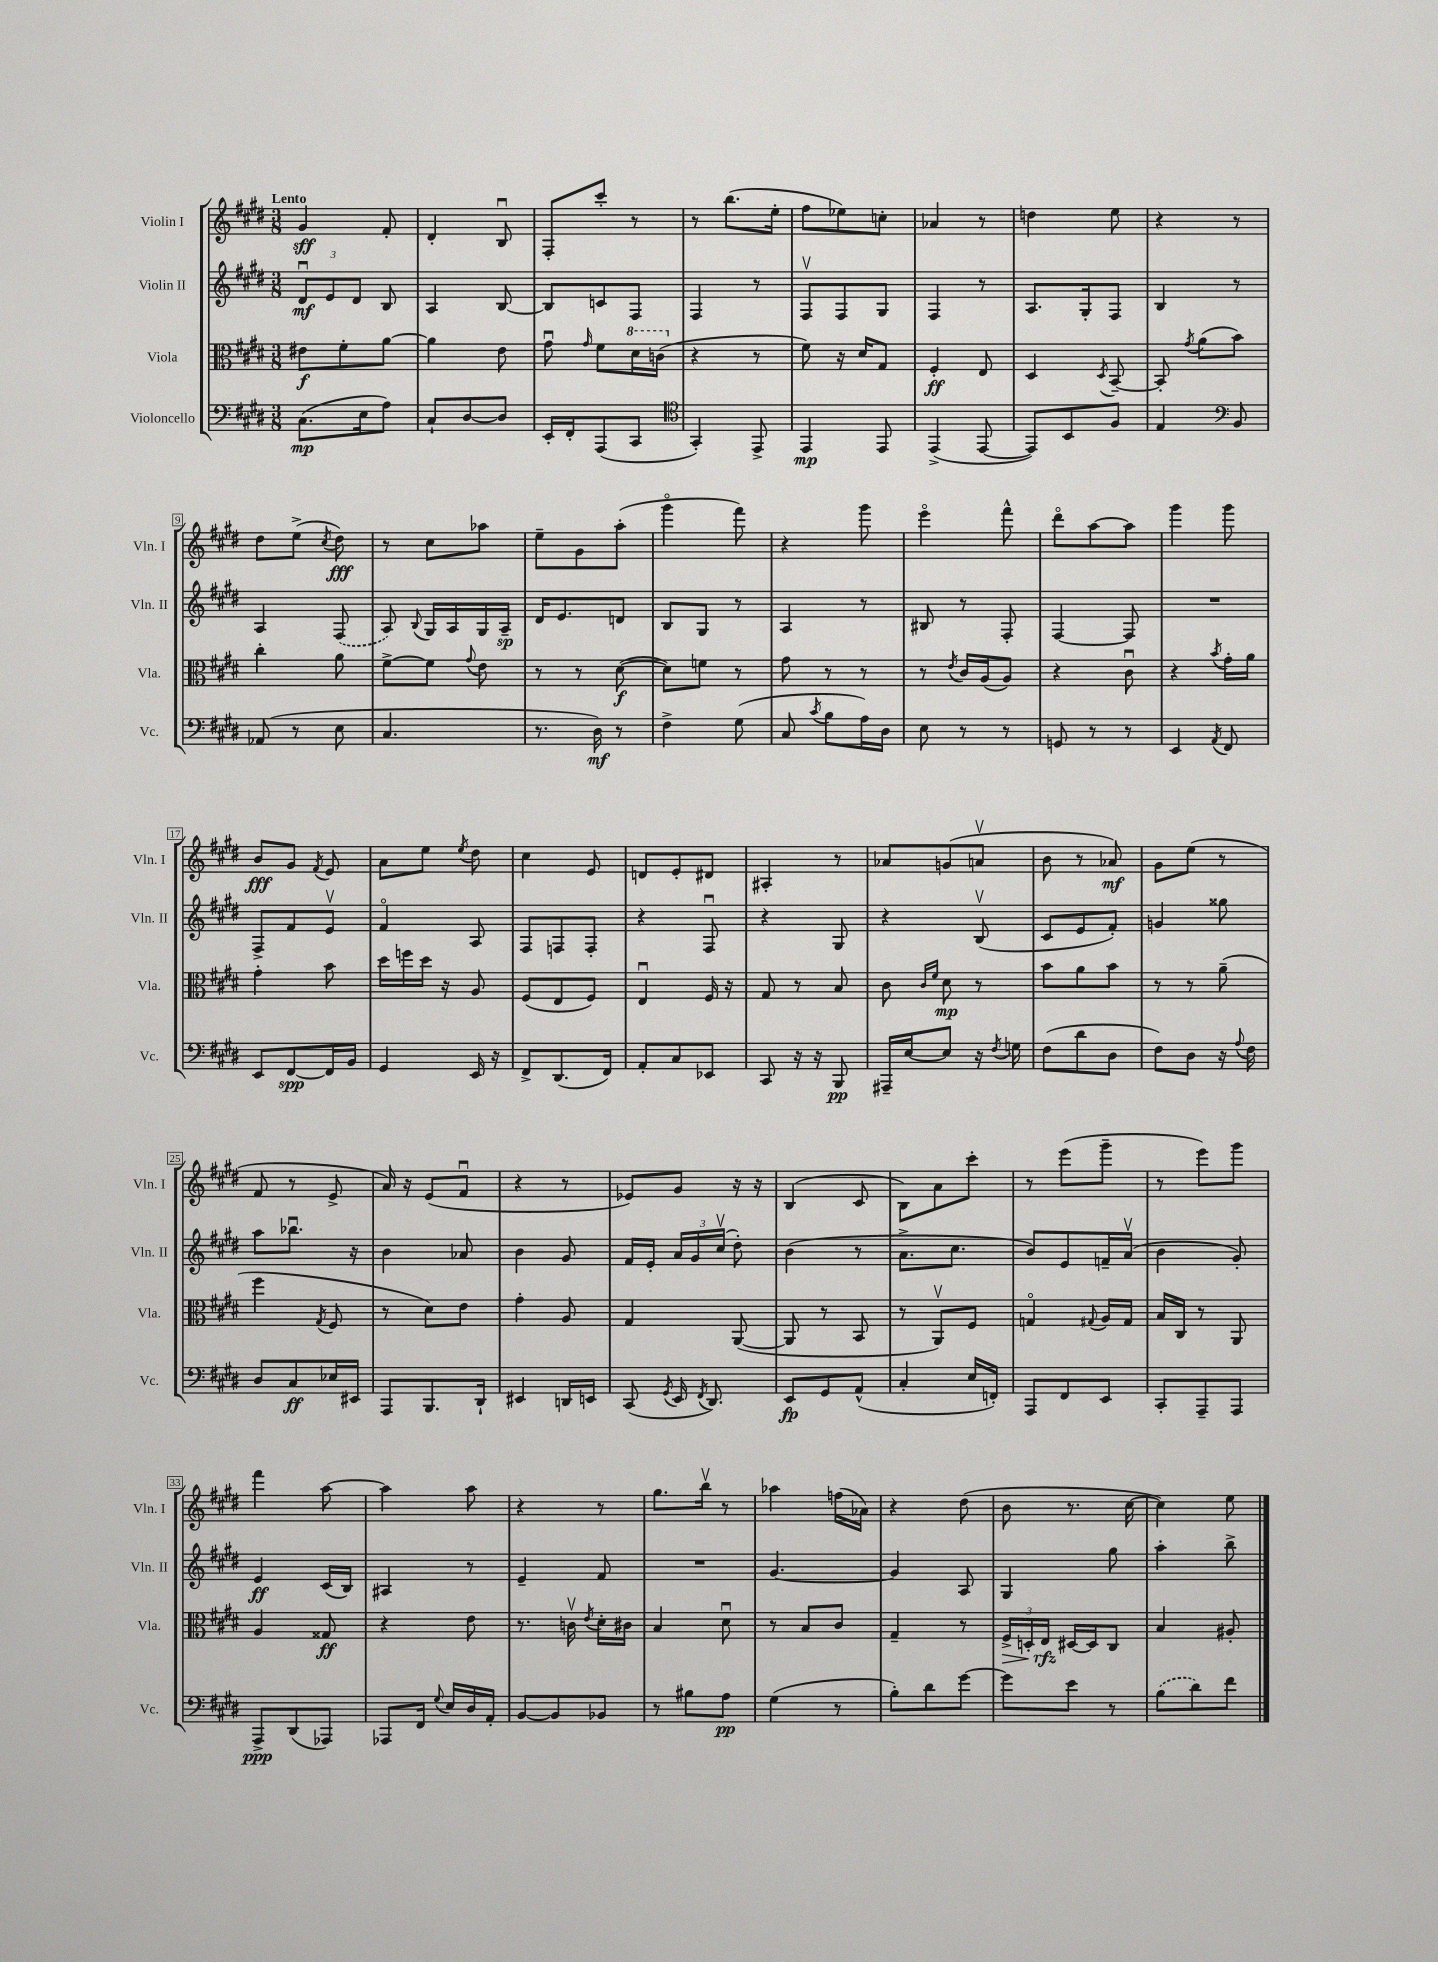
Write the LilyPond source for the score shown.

<<
\new StaffGroup <<
\new Staff = "s0" \with { instrumentName = "Violin I" shortInstrumentName = "Vln. I" } {
    \clef treble \key e \major \numericTimeSignature \time 3/8 \tempo "Lento"
    \autoBeamOff gis'4\sff fis'8-. |
    dis'4-. b8\downbow |
    fis8[-. cis'''8]-. r8 |
    r8 b''8.[( e''16]-. |
    fis''8[ ees''8) c''8]-. |
    aes'4 r8 |
    d''4 e''8 |
    r4 r8 |
    dis''8[ e''8]->( \acciaccatura { cis''8 } dis''8\fff) |
    r8 cis''8[ aes''8] |
    e''8[-- gis'8 a''8]-.( |
    gis'''4\flageolet fis'''8) |
    r4 gis'''8 |
    e'''4\flageolet fis'''8-^ |
    dis'''8[\flageolet a''8~ a''8] |
    gis'''4 gis'''8 |
    b'8[\fff gis'8] \acciaccatura { fis'8 } e'8 |
    a'8[ e''8] \acciaccatura { e''8 } dis''8 |
    cis''4 e'8 |
    d'8[ e'8-. dis'8] |
    ais4-. r8 |
    aes'8[ g'8( a'8]\upbow |
    b'8 r8 aes'8\mf) |
    gis'8[ e''8]( r8 |
    fis'8 r8 e'8-> |
    a'16) r16 e'8[( fis'8]\downbow |
    r4 r8 |
    ees'8[) gis'8] r16 r16 |
    b4( cis'8 |
    b8[) a'8 cis'''8]-. |
    r8 e'''8[( gis'''8]-- |
    r8 e'''8[) gis'''8] |
    fis'''4 a''8~ |
    a''4 a''8 |
    r4 r8 |
    gis''8.[ b''16]\upbow r8 |
    aes''4 f''16[( aes'16]) |
    r4 dis''8( |
    b'8 r8. cis''16~ |
    cis''4) e''8 \bar "|." |
}
\new Staff = "s1" \with { instrumentName = "Violin II" shortInstrumentName = "Vln. II" } {
    \clef treble \key e \major \numericTimeSignature \time 3/8
    \autoBeamOff \tuplet 3/2 { dis'8[\downbow\mf e'8 dis'8] } b8 |
    a4 b8~ |
    b8[ c'8 fis8] |
    fis4 r8 |
    fis8[\upbow fis8 gis8] |
    fis4 r8 |
    a8.[ gis16-. fis8] |
    b4 r8 |
    a4 \once \slurDashed fis8( |
    a8) \appoggiatura { b8 } gis16[ a16 gis16 a16]--\sp |
    dis'16[ e'8. d'8] |
    b8[ gis8] r8 |
    a4 r8 |
    bis8 r8 fis8-. |
    fis4~ fis8 |
    R4. |
    fis8[-> fis'8 e'8]\upbow |
    fis'4\flageolet a8 |
    fis8[ f8 f8]-. |
    r4 fis8\downbow |
    r4 gis8 |
    r4 b8\upbow( |
    cis'8[ e'8 fis'8]-.) |
    g'4 gisis''8 |
    a''8[ bes''8.]\downbow r16 |
    b'4 aes'8 |
    b'4 gis'8 |
    fis'16[ e'16]-. \tuplet 3/2 { a'16[ gis'16 cis''16]\upbow( } dis''8-.) |
    b'4( r8 |
    a'8.[-> cis''8.] |
    b'8[) e'8 f'16-- a'16]\upbow( |
    b'4 gis'8-.) |
    e'4\ff cis'16[( b16]) |
    ais4 r8 |
    e'4-- fis'8 |
    R4. |
    gis'4.~ |
    gis'4 a8 |
    gis4 gis''8 |
    a''4-. b''8-> \bar "|." |
}
\new Staff = "s2" \with { instrumentName = "Viola" shortInstrumentName = "Vla." } {
    \clef alto \key e \major \numericTimeSignature \time 3/8
    \autoBeamOff eis'8[\f fis'8-. a'8]~ |
    a'4 e'8 |
    gis'8\downbow \grace { gis'16 } fis'8[ \ottava #1 dis''16 c''16]( \ottava #0 |
    r4 r8 |
    fis'8) r16 dis'16[ gis8] |
    fis4-.\ff e8 |
    dis4 \acciaccatura { dis8 } b,8~-- |
    b,8-. \acciaccatura { gis'8 } a'8[( b'8]) |
    cis''4-. a'8 |
    fis'8[~-> fis'8] \appoggiatura { gis'8 } e'8 |
    r8 r8 dis'8~\f( |
    dis'8[) f'8] r8 |
    gis'8 r8 r8 |
    r8 \acciaccatura { e'8 } cis'16[ a16( a8]) |
    r4 cis'8\downbow |
    r4 \acciaccatura { b'8 } gis'16[-. a'16] |
    gis'4-. b'8 |
    dis''16[ f''16 dis''16] r16 a8 |
    fis8[( e8 fis8]) |
    e4\downbow fis16 r16 |
    gis8 r8 b8 |
    cis'8 \grace { cis'16[ fis'16] } dis'8\mp r8 |
    b'8[ a'8 b'8] |
    r8 r8 a'8--( |
    fis''4 \acciaccatura { gis8 } fis8 |
    r8 dis'8[) e'8] |
    gis'4-. a8 |
    gis4 a,8~( |
    a,8 r8 b,8 |
    r8 a,8[\upbow) fis8] |
    g4\flageolet \appoggiatura { gis8 } a16[ gis16] |
    b16[ cis16] r8 a,8 |
    a4 gisis8\ff |
    r4 e'8 |
    r8. c'16\upbow \acciaccatura { e'8 } dis'16[-. cis'16] |
    b4 dis'8\downbow |
    r8 b8[ cis'8] |
    gis4-- r8 |
    \tuplet 3/2 { fis16[->\> d16-. e16]\rfz\! } dis16[~ dis16 cis8] |
    b4 ais8-. \bar "|." |
}
\new Staff = "s3" \with { instrumentName = "Violoncello" shortInstrumentName = "Vc." } {
    \clef bass \key e \major \numericTimeSignature \time 3/8
    \autoBeamOff cis8.[\mp( e16 a8]) |
    cis8[-! dis8~ dis8] |
    e,16[-. fis,16-. a,,8( cis,8] |
    \clef tenor gis,4-.) e,8-> |
    e,4\mp e,8 |
    e,4->( e,8~ |
    e,8[) b,8 fis8] |
    e4 \clef bass b,8 |
    aes,8( r8 e8 |
    cis4. |
    r8. dis16\mf) r8 |
    fis4-> gis8( |
    cis8 \acciaccatura { cis'8 } b8[ a16) dis16] |
    e8 r8 r8 |
    g,8 r8 r8 |
    e,4 \acciaccatura { a,8 } fis,8 |
    e,8[ fis,8~\spp fis,16 b,16] |
    gis,4 e,16 r16 |
    fis,8[-> dis,8.( fis,16]) |
    a,8[-. cis8 ees,8] |
    cis,8 r16 r16 b,,8\pp |
    ais,,16[-- e16~ e8] r16 \acciaccatura { fis8 } g16 |
    fis8[( dis'8 dis8] |
    fis8[) dis8] r16 \appoggiatura { a8 } fis16 |
    dis8[ cis8\ff ees16 eis,16] |
    a,,8[ b,,8. dis,16]-! |
    eis,4 d,16[ e,16] |
    cis,8( \acciaccatura { gis,8 } e,16 \acciaccatura { fis,8 } dis,8.) |
    e,8[\fp gis,8 a,8]-^( |
    cis4-. e16[ f,16]-.) |
    a,,8[ fis,8 e,8] |
    cis,8[-. a,,8-- a,,8] |
    a,,8[->\ppp dis,8( aes,,8]) |
    aes,,8[ fis,16] \appoggiatura { gis8 } e16[ dis16 a,16]-. |
    b,8[~ b,8 bes,8] |
    r8 bis8[ a8]\pp |
    gis4( r8 |
    b8[-.) dis'8 gis'8]~ |
    gis'8[ e'8] r8 |
    \once \slurDashed b8[( dis'8) fis'8] \bar "|." |
}
>>
>>
\layout { \context { \Score \override BarNumber.stencil = #(make-stencil-boxer 0.1 0.3 ly:text-interface::print) } }
